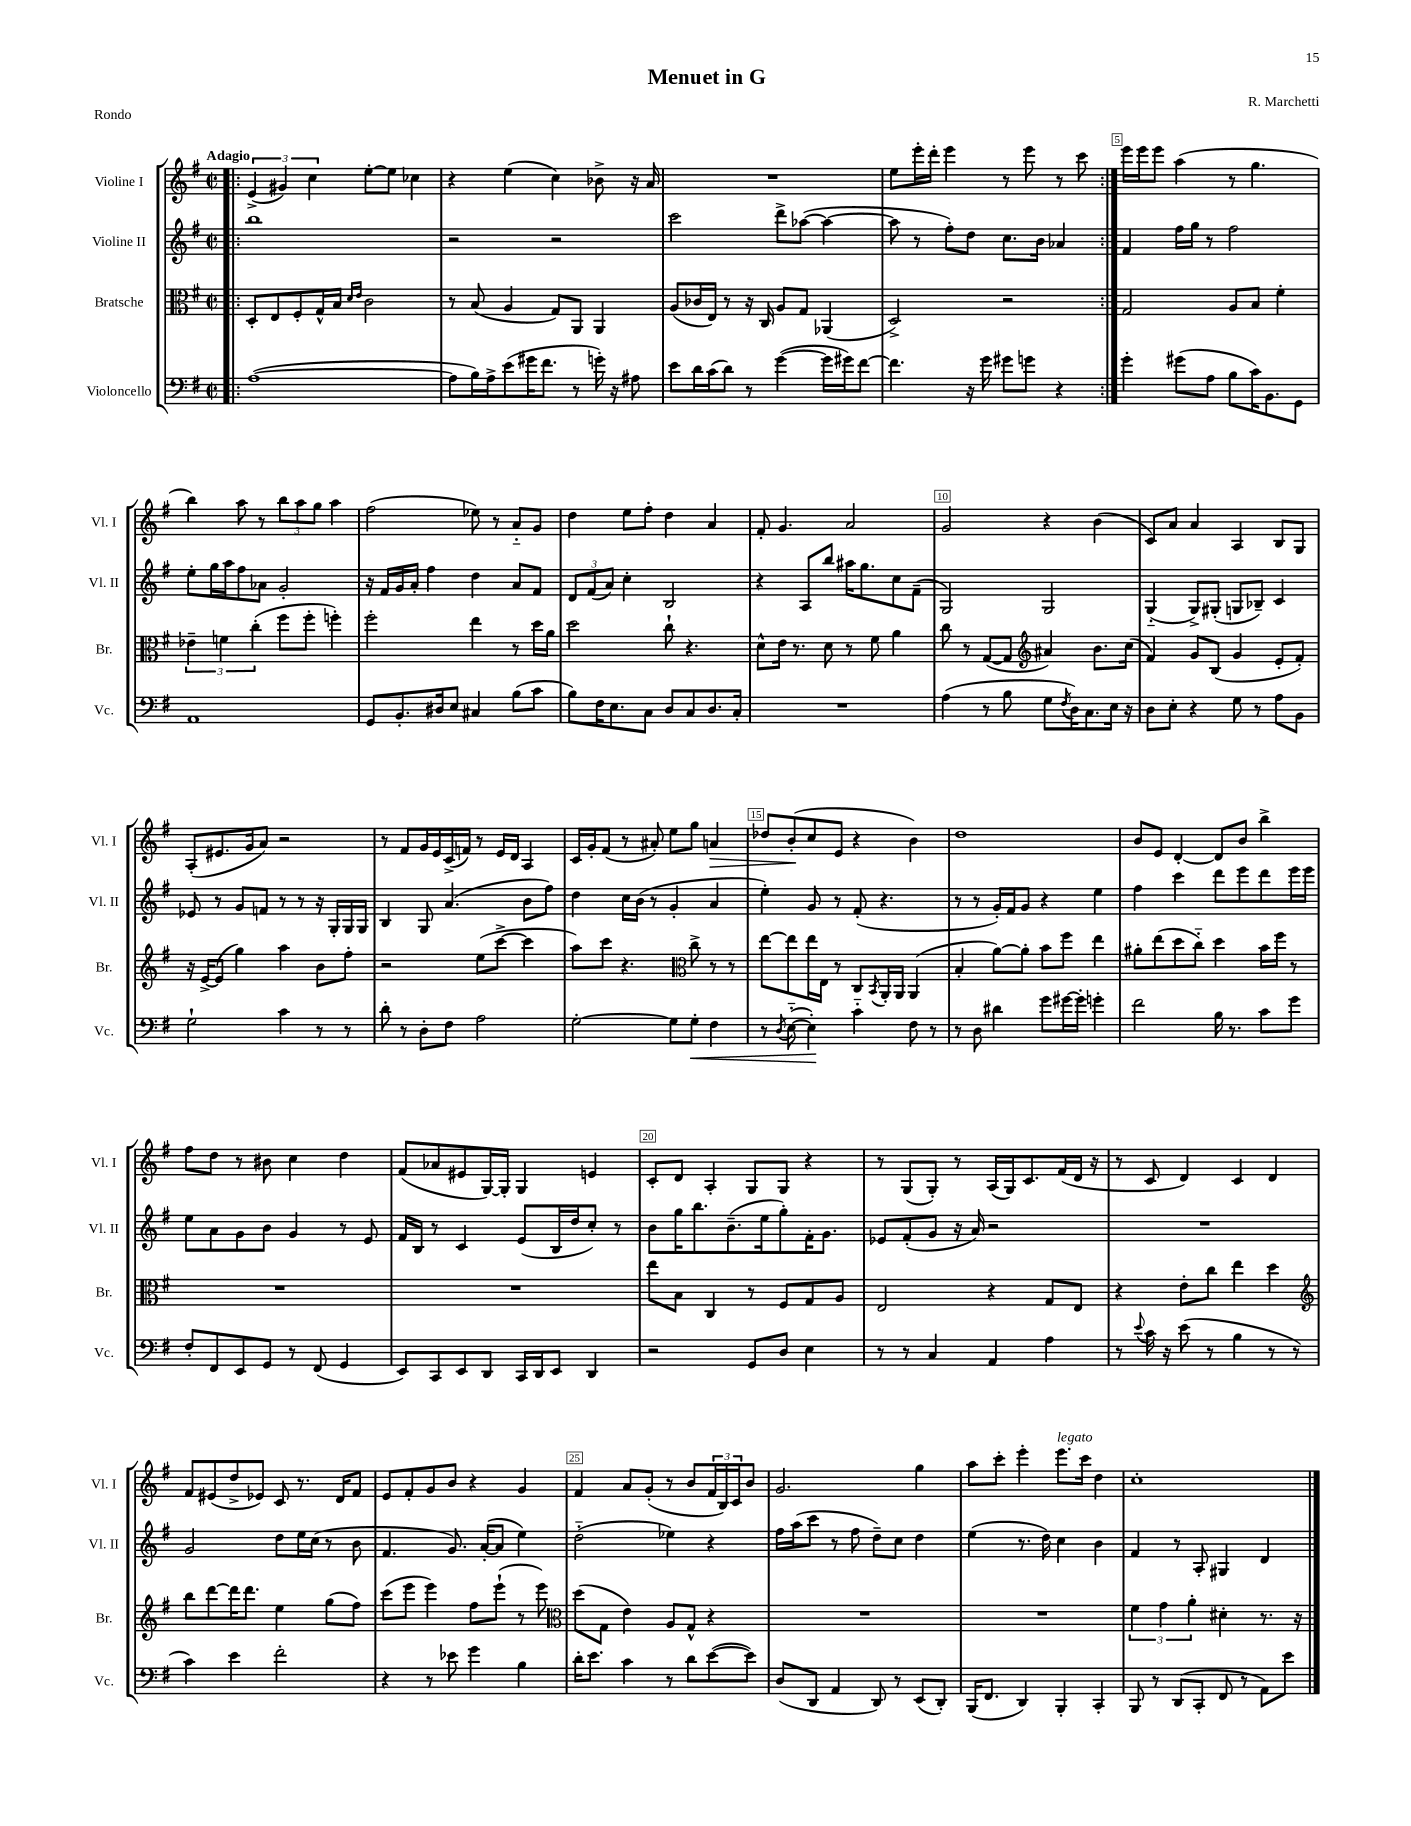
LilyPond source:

\header { title = "Menuet in G" composer = "R. Marchetti" piece = "Rondo" }
<<
\new StaffGroup <<
\new Staff = "s0" \with { instrumentName = "Violine I" shortInstrumentName = "Vl. I" } {
    \clef treble \key g \major \defaultTimeSignature \time 2/2 \tempo "Adagio"
    \repeat volta 2 { \bar ".|:" \tuplet 3/2 { e'4->( gis'4) c''4 } e''8~-. e''8 ces''4 |
    r4 e''4( c''4) bes'8-> r16 a'16 |
    R1 |
    e''8 e'''16-. d'''16-. e'''4 r8 e'''8 r8 c'''8 | }
    e'''16 e'''16 e'''8 a''4( r8 g''4. |
    b''4) a''8 r8 \tuplet 3/2 { b''8 a''8 g''8 } a''4 |
    fis''2( ees''8) r8 a'8-_ g'8 |
    d''4 e''8 fis''8-. d''4 a'4 |
    fis'8-. g'4. a'2 |
    g'2 r4 b'4( |
    c'8) a'8 a'4 a4 b8 g8 |
    a8-.( eis'8. g'16 a'8) r2 |
    r8 fis'8 g'16 e'16 c'16->( f'16) r8 e'16 d'16 a4 |
    c'16 g'16-. fis'8( r8 ais'8-.) e''8 g''8 a'4\> |
    des''8 b'8-.\!( c''8 e'8 r4 b'4) |
    d''1 |
    b'8 e'8 d'4~-. d'8 b'8 b''4-> |
    fis''8 d''8 r8 bis'8 c''4 d''4 |
    fis'8( aes'8 eis'8 g16~) g16-. g4 e'4 |
    c'8-. d'8 a4-. g8 g8 r4 |
    r8 g8( g8-.) r8 a16( g16) c'8. fis'16( d'16 r16 |
    r8 c'8 d'4) c'4 d'4 |
    fis'8 eis'8( d''8-> ees'8) c'8 r8. d'16 fis'8 |
    e'8 fis'8-. g'8 b'8 r4 g'4 |
    fis'4 a'8 g'8-.( r8 b'8 \tuplet 3/2 { fis'16 b16) c'16 } b'8 |
    g'2. g''4 |
    a''8 c'''8-. e'''4-. e'''8.^\markup { \italic "legato" } c'''16 d''4 |
    c''1-. \bar "|." |
}
\new Staff = "s1" \with { instrumentName = "Violine II" shortInstrumentName = "Vl. II" } {
    \clef treble \key g \major \defaultTimeSignature \time 2/2
    \repeat volta 2 { \bar ".|:" b''1 |
    r2 r2 |
    c'''2 d'''8-> aes''8~( aes''4~ |
    aes''8 r8 fis''8-.) d''8 c''8. b'16 aes'4 | }
    fis'4 fis''16 g''16 r8 fis''2 |
    e''8-. g''16 a''16 fis''8 aes'8 g'2-. |
    r16 fis'16 g'16 a'16-. fis''4 d''4 a'8 fis'8 |
    \tuplet 3/2 { d'8 fis'8( a'8) } c''4-. b2 |
    r4 a8 b''8 ais''16 g''8. c''8 fis'8--( |
    g2) g2 |
    g4-_( g8->) gis8-.( g8 bes8--) c'4 |
    ees'8 r8 g'8 f'8 r8 r8 r16 g16-. g16 g16 |
    b4 g8 a'4.( b'8 fis''8) |
    d''4 c''16 b'16( r8 g'4-. a'4 |
    e''4-.) g'8 r8 fis'8-.( r4. |
    r8 r8 g'16-.) fis'16 g'8 r4 e''4 |
    fis''4 c'''4 d'''8 e'''8 d'''8 e'''16 e'''16 |
    e''8 a'8 g'8 b'8 g'4 r8 e'8 |
    fis'16 b16 r8 c'4 e'8( b16 d''16 c''8-.) r8 |
    b'8 g''16 b''8. b'8.--( e''16 g''8-.) fis'16-. g'8. |
    ees'8 fis'8-.( g'8 r16 a'16) r2 |
    R1 |
    g'2 d''8 e''16 c''16( r8 b'8 |
    fis'4. g'8.) a'16~-.( a'8 e''4) |
    d''2-_( ees''4) r4 |
    fis''16 a''16( c'''8 r8 fis''8 d''8--) c''8 d''4 |
    e''4( r8. d''16) c''4 b'4 |
    fis'4 r8 a8-. gis4 d'4 \bar "|." |
}
\new Staff = "s2" \with { instrumentName = "Bratsche" shortInstrumentName = "Br." } {
    \clef alto \key g \major \defaultTimeSignature \time 2/2
    \repeat volta 2 { \bar ".|:" d8-. e8 fis8-. g16-^ b16 \grace { d'16 e'16 } c'2 |
    r8 b8( a4 g8) a,8 a,4 |
    a8( ces'16 e16) r8 r16 c16 a8 g8 aes,4( |
    d2->) r2 | }
    g2 a8 b8 fis'4-. |
    \tuplet 3/2 { ees'4-- f'4 c''4-.( } fis''8 fis''8-. f''4-.) |
    fis''2-. e''4 r8 d''16 a'16 |
    d''2 c''8-! r4. |
    d'8-^ e'16 r8. d'8 r8 fis'8 a'4 |
    c''8 r8 g8~( g8 \clef treble ais'4) b'8. c''16( |
    fis'4) g'8 b8( g'4 e'8-. fis'8-.) |
    r16 e'16~-> e'8( g''4) a''4 b'8 fis''8-. |
    r2 e''8( c'''8~-> c'''4 |
    a''8) c'''8 r4. \clef alto c''8-> r8 r8 |
    e''8~ e''8 e''16 e16 r8 c8 \acciaccatura { b,8 } a,16-. a,16 a,4( |
    b4-. a'8~) a'8-. b'8 fis''8 e''4 |
    ais'8-. e''8( d''8 c''8-_) d''4 b'16 fis''16 r8 |
    R1 |
    R1 |
    e''8 b8 c4 r8 fis8 g8 a8 |
    e2 r4 g8 e8 |
    r4 e'8-. c''8 e''4 d''4 |
    \clef treble b''8 d'''8~ d'''16 d'''8. e''4 g''8( fis''8) |
    c'''8( e'''8 e'''4) fis''8 e'''8-!( r8 e'''8) |
    \clef alto d''8( g8 e'4) a8 g8-^ r4 |
    R1 |
    R1 |
    \tuplet 3/2 { fis'4 g'4 a'4-. } dis'4-. r8. r16 \bar "|." |
}
\new Staff = "s3" \with { instrumentName = "Violoncello" shortInstrumentName = "Vc." } {
    \clef bass \key g \major \defaultTimeSignature \time 2/2
    \repeat volta 2 { \bar ".|:" a1~( |
    a8 b16) a16-> e'8( gis'16 fis'8. r8 g'16-.) r16 ais8 |
    e'8 d'16 c'16( d'8) r8 g'4~( g'16 gis'16) fis'8~ |
    fis'4. r16 g'16 gis'8 g'8 r4 | }
    g'4-. gis'8( a8 b8 c'16) b,8. g,8 |
    a,1 |
    g,8 b,8.-. dis16 e8 cis4 b8( c'8 |
    b8) fis16 e8. c8 d8 c8 d8. c16-. |
    R1 |
    a4( r8 b8 g8 \acciaccatura { fis8 } d16) c8. e16 r16 |
    d8 e8-. r4 g8 r8 a8 b,8 |
    g2-! c'4 r8 r8 |
    d'8-. r8 d8-. fis8 a2 |
    g2~-. g8 g8-.\< fis4 |
    r8 \acciaccatura { d8 } e8~-_( e4-.\!) c'4-_ fis8 r8 |
    r8 d8 dis'4 g'8 gis'16~ gis'16-. g'4-. |
    fis'2 b16 r8. c'8 g'8 |
    fis8-. fis,8 e,8 g,8 r8 fis,8( g,4 |
    e,8) c,8 e,8 d,8 c,16 d,16 e,8 d,4 |
    r2 g,8 d8 e4 |
    r8 r8 c4 a,4 a4 |
    r8 \appoggiatura { e'8 } c'16 r16 e'8( r8 b4 r8 r8 |
    c'4) e'4 fis'2-. |
    r4 r8 ees'8 g'4 b4 |
    d'16-. e'8. c'4 r8 d'8 e'8~( e'8) |
    d8( d,8 a,4 d,8) r8 e,8( d,8-.) |
    b,,16( fis,8. d,4) b,,4-. c,4-. |
    b,,8 r8 d,8( c,8-. fis,8 r8 a,8) e'8 \bar "|." |
}
>>
>>
\layout { \context { \Score \override BarNumber.break-visibility = ##(#f #t #t) barNumberVisibility = #(every-nth-bar-number-visible 5) \override BarNumber.stencil = #(make-stencil-boxer 0.1 0.3 ly:text-interface::print) } }
